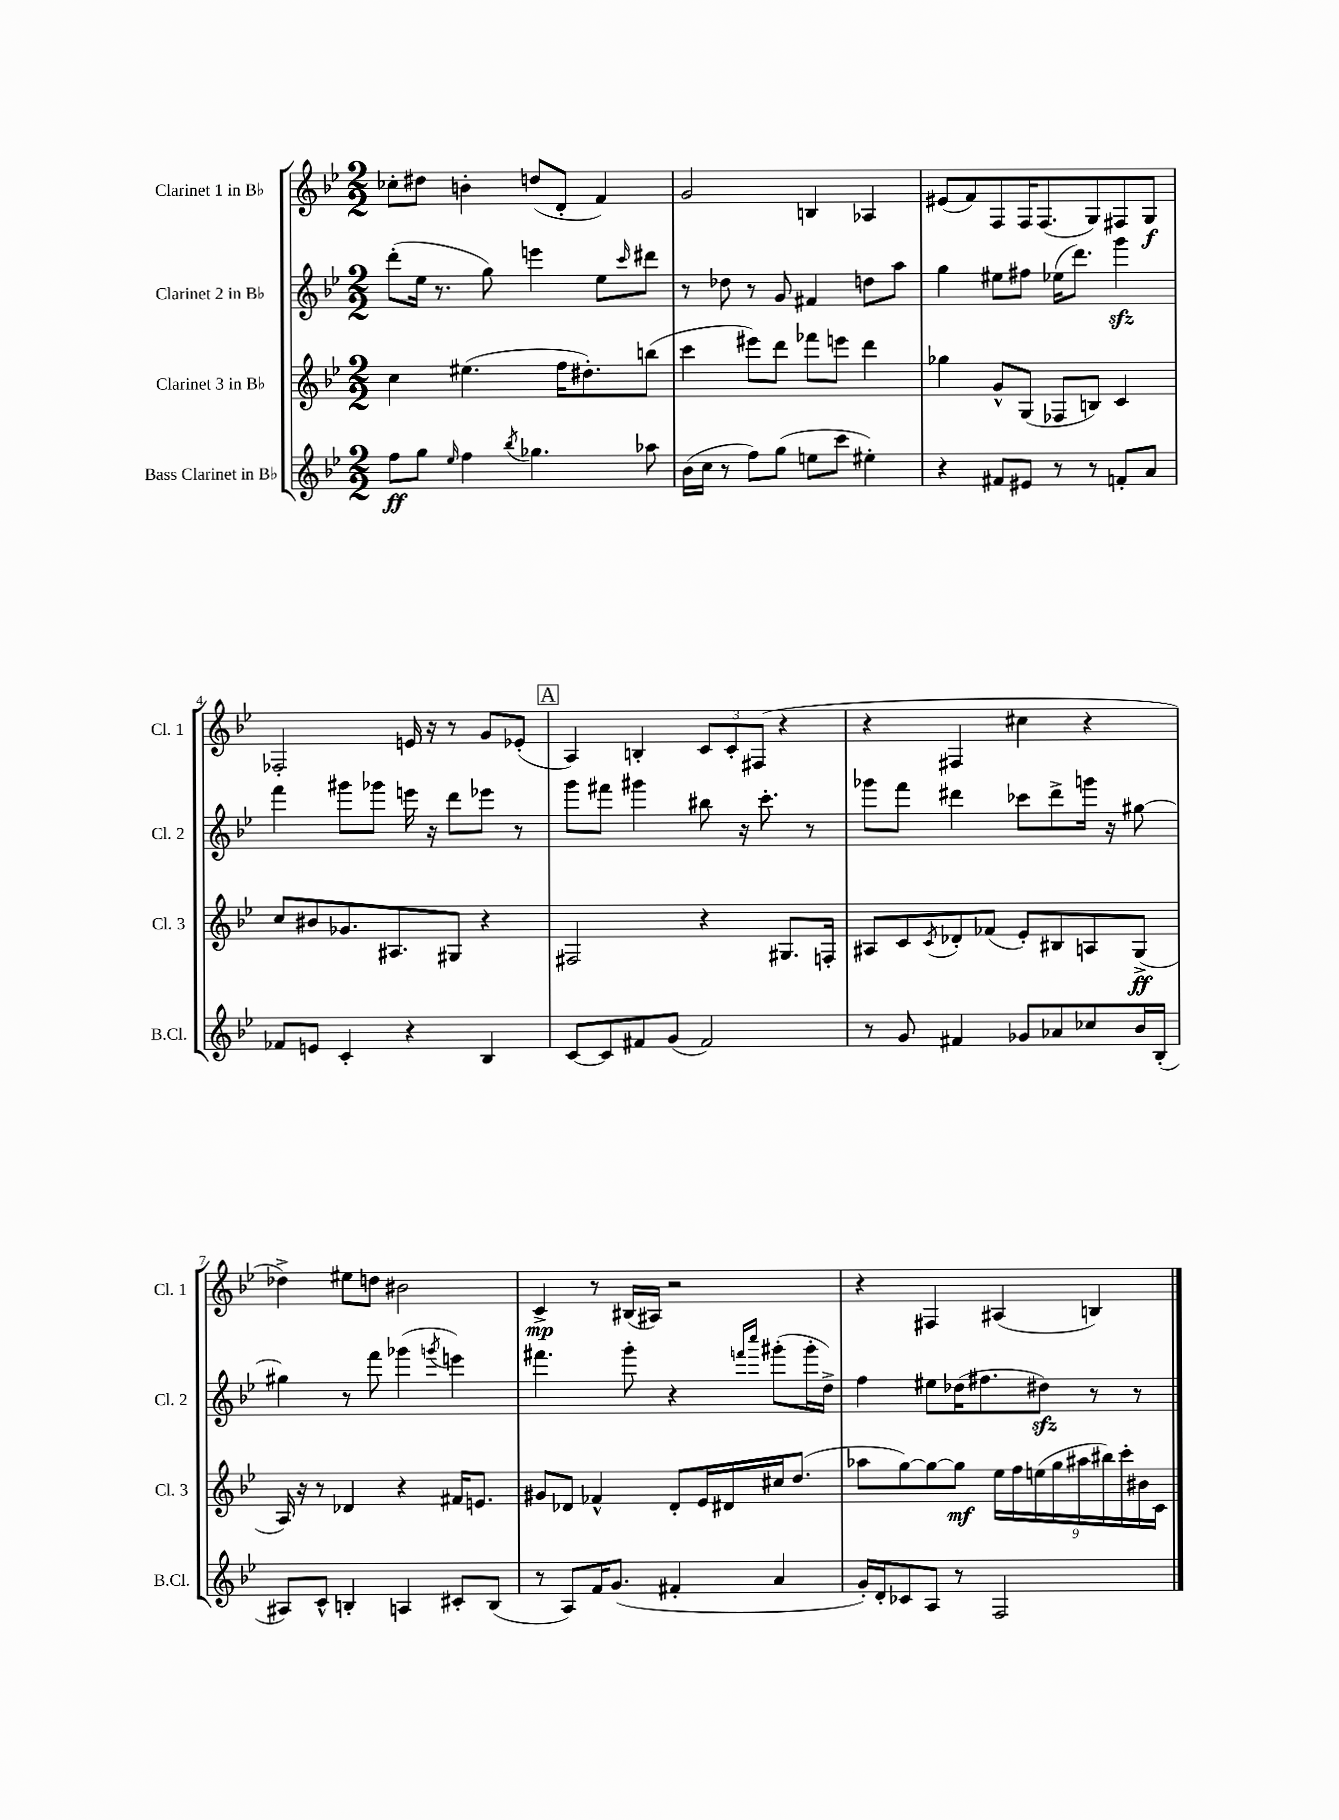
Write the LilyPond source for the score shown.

<<
\new StaffGroup <<
\new Staff = "s0" \with { instrumentName = "Clarinet 1 in Bb" shortInstrumentName = "Cl. 1" } {
    \clef treble \key bes \major \numericTimeSignature \time 2/2
    ces''8-. dis''8 b'4-. d''8( d'8-. f'4) |
    g'2 b4 aes4 |
    eis'8( f'8) f8 f16 f8.( g8) fis8 g8\f |
    fes2-. e'16 r16 r8 g'8 ees'8-.( |
    \mark \markup { \box "A" } a4) b4-. \tuplet 3/2 { c'8 c'8-. fis8( } r4 |
    r4 fis4 cis''4 r4 |
    des''4->) eis''8 d''8 bis'2 |
    c'4->\mp r8 bis16( ais16) r2 |
    r4 fis4 ais4( b4) \bar "|." |
}
\new Staff = "s1" \with { instrumentName = "Clarinet 2 in Bb" shortInstrumentName = "Cl. 2" } {
    \clef treble \key bes \major \numericTimeSignature \time 2/2
    d'''8-.( ees''16 r8. g''8) e'''4 ees''8 \grace { c'''16 } dis'''8 |
    r8 des''8 r8 g'8 fis'4 d''8 a''8 |
    g''4 eis''8 fis''8 ees''16( d'''8.) g'''4\sfz |
    f'''4 gis'''8 ges'''8 e'''16 r16 d'''8 ees'''8 r8 |
    \mark \markup { \box "A" } g'''8 fis'''8 gis'''4 bis''8 r16 c'''8.-. r8 |
    ges'''8 f'''8 dis'''4 ces'''8 dis'''8-> g'''16 r16 gis''8~ |
    gis''4 r8 f'''8 ges'''4( \acciaccatura { g'''8 } e'''4) |
    fis'''4. g'''8-. r4 \grace { f'''16 c''''16 } gis'''8-.( gis'''16-. d''16->) |
    f''4 eis''8 des''16( fis''8. dis''8\sfz) r8 r8 \bar "|." |
}
\new Staff = "s2" \with { instrumentName = "Clarinet 3 in Bb" shortInstrumentName = "Cl. 3" } {
    \clef treble \key bes \major \numericTimeSignature \time 2/2
    c''4 eis''4.( f''16 dis''8.-.) b''8( |
    c'''4 eis'''8) d'''8 fes'''8 e'''8 d'''4 |
    ges''4 g'8-^ g8( fes8 b8) c'4 |
    c''8 bis'8 ges'8. ais8. gis8 r4 |
    \mark \markup { \box "A" } fis2 r4 gis8. f16-. |
    ais8 c'8 \acciaccatura { c'8 } des'8-. fes'8( ees'8-.) bis8 a8 g8->\ff( |
    a16) r16 r8 des'4 r4 fis'16 e'8. |
    gis'8 des'8 fes'4-^ des'8-. ees'16 dis'16 cis''16 d''8.( |
    aes''8 g''8~) g''8~ g''8\mf \tuplet 9/8 { ees''16 f''16 e''16( g''16 ais''16 bis''16) c'''16-. bis'16 c'16 } \bar "|." |
}
\new Staff = "s3" \with { instrumentName = "Bass Clarinet in Bb" shortInstrumentName = "B.Cl." } {
    \clef treble \key bes \major \numericTimeSignature \time 2/2
    f''8\ff g''8 \grace { ees''16 } f''4 \acciaccatura { bes''8 } ges''4. aes''8 |
    bes'16( c''16 r8 f''8) g''8( e''8 c'''8 eis''4-.) |
    r4 fis'8 eis'8 r8 r8 f'8-. a'8 |
    fes'8 e'8 c'4-. r4 bes4 |
    \mark \markup { \box "A" } c'8~ c'8 fis'8 g'8( fis'2) |
    r8 g'8 fis'4 ges'8 aes'8 ces''8 bes'16 bes16-.( |
    ais8) c'8-^ b4-. a4 cis'8-. b8( |
    r8 a8) f'16 g'8.( fis'4-. a'4 |
    g'16-.) d'16-. ces'8 a8 r8 f2 \bar "|." |
}
>>
>>
